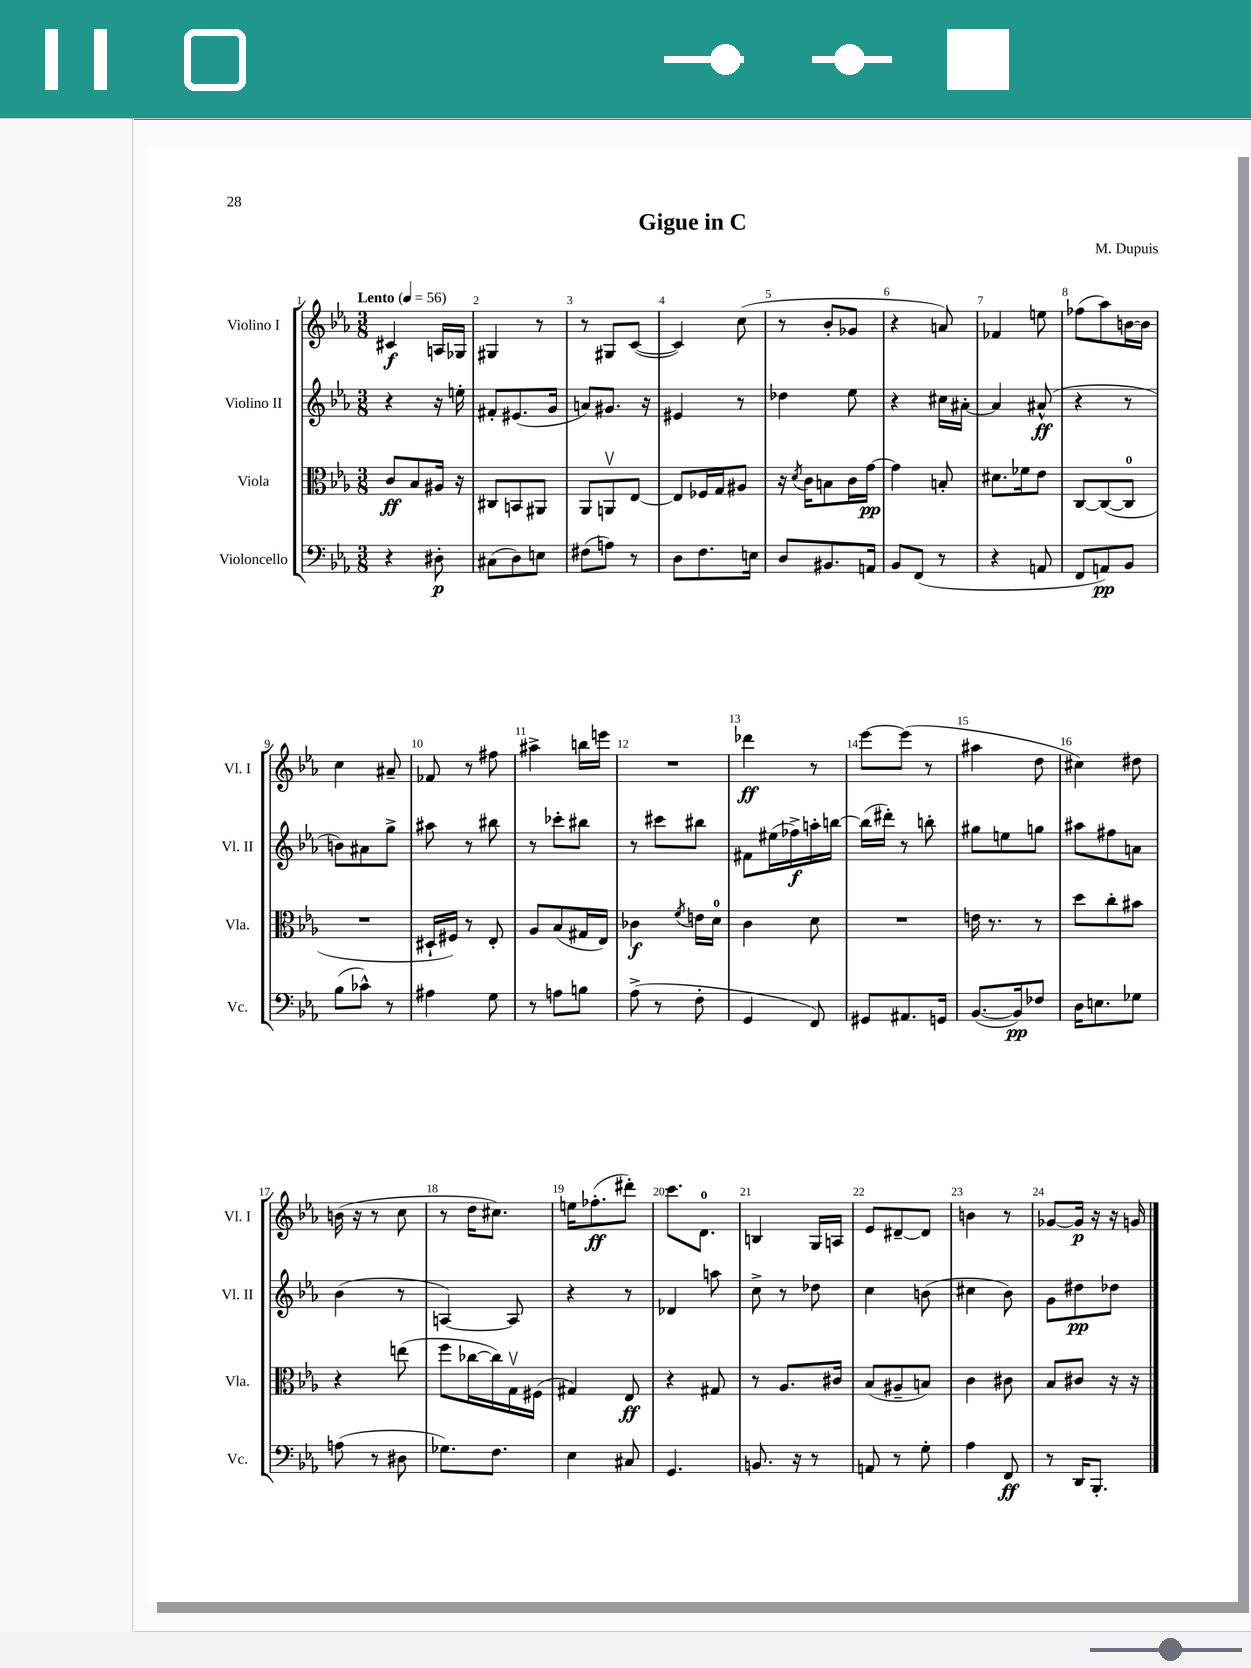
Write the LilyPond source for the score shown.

\header { title = "Gigue in C" composer = "M. Dupuis" }
<<
\new StaffGroup <<
\new Staff = "s0" \with { instrumentName = "Violino I" shortInstrumentName = "Vl. I" } {
    \clef treble \key ees \major \numericTimeSignature \time 3/8 \tempo "Lento" 4 = 56
    cis'4\f a16 ges16 |
    gis4 r8 |
    r8 gis8 c'8~( |
    c'4) c''8( |
    r8 bes'8-. ges'8 |
    r4 a'8) |
    fes'4 e''8 |
    fes''8( aes''8) b'16~ b'16 |
    c''4 ais'8-- |
    fes'8 r8 fis''8 |
    ais''4-> b''16 e'''16 |
    R4. |
    des'''4\ff r8 |
    ees'''8~ ees'''8( r8 |
    ais''4 d''8 |
    cis''4) dis''8 |
    b'16( r16 r8 c''8 |
    r8 d''16 cis''8.) |
    e''16 fes''8.-.\ff( dis'''8-.) |
    c'''8. d'8.-0 |
    b4 g16 a16 |
    ees'8 dis'8~-- dis'8 |
    b'4 r8 |
    ges'8~ ges'16\p r16 r16 g'16 \bar "|." |
}
\new Staff = "s1" \with { instrumentName = "Violino II" shortInstrumentName = "Vl. II" } {
    \clef treble \key ees \major \numericTimeSignature \time 3/8
    r4 r16 e''16-. |
    fis'8-. eis'8.( g'16 |
    a'8) gis'8. r16 |
    eis'4 r8 |
    des''4 ees''8 |
    r4 cis''16 ais'16~-. |
    ais'4 ais'8-^\ff( |
    r4 r8 |
    b'8) ais'8 g''8-> |
    ais''8 r8 bis''8 |
    r8 ces'''8-. bis''8 |
    r8 cis'''8 bis''8 |
    fis'8 eis''16( fes''16->\f) a''16-. b''16~ |
    b''16( dis'''16-.) r8 b''8-. |
    gis''8 e''8 g''8 |
    ais''8 fis''8 a'8 |
    bes'4( r8 |
    a4~) a8 |
    r4 r8 |
    des'4 a''8 |
    c''8-> r8 des''8 |
    c''4 b'8( |
    cis''4 bes'8) |
    g'8 dis''8\pp des''8 \bar "|." |
}
\new Staff = "s2" \with { instrumentName = "Viola" shortInstrumentName = "Vla." } {
    \clef alto \key ees \major \numericTimeSignature \time 3/8
    c'8\ff bes8 ais16 r16 |
    cis8 b,8 ais,8 |
    aes,8 a,8\upbow ees8~ |
    ees8 fes16 g16 ais8 |
    r16 \acciaccatura { d'8 } c'16 b8 c'16 g'16~\pp |
    g'4 b8-. |
    dis'8. fes'16 ees'8 |
    c8~ c8~( c8-0 |
    R4. |
    dis16-! fis16) r8 ees8-. |
    aes8 bes8( gis16 ees16) |
    ces'4\f \acciaccatura { f'8 } e'16 d'16-0 |
    c'4 d'8 |
    R4. |
    e'16 r8. r8 |
    d''8 c''8-. bis'8 |
    r4 e''8( |
    f''8 ces''16~ ces''16) g16\upbow fis16( |
    gis4) ees8\ff |
    r4 gis8 |
    r8 aes8. cis'16 |
    bes8( ais8-- b8) |
    c'4 cis'8 |
    bes8 cis'8 r16 r16 \bar "|." |
}
\new Staff = "s3" \with { instrumentName = "Violoncello" shortInstrumentName = "Vc." } {
    \clef bass \key ees \major \numericTimeSignature \time 3/8
    r4 dis8-.\p |
    cis8( d8) e8 |
    fis8( a8) r8 |
    d8 f8. e16 |
    d8 bis,8. a,16 |
    bes,8 f,8( r8 |
    r4 a,8 |
    f,8 a,8\pp) bes,8 |
    bes8( ces'8-^) r8 |
    ais4 g8 |
    r8 a8 b8 |
    aes8->( r8 f8-. |
    g,4 f,8) |
    gis,8 ais,8. g,16 |
    bes,8.~( bes,16\pp) fes8 |
    d16 e8. ges8 |
    a8( r8 dis8 |
    ges8.) f8. |
    ees4 cis8 |
    g,4. |
    b,8. r16 r8 |
    a,8 r8 g8-. |
    aes4 f,8\ff |
    r8 d,16 bes,,8.-. \bar "|." |
}
>>
>>
\layout { \context { \Score \override BarNumber.break-visibility = ##(#f #t #t) barNumberVisibility = #all-bar-numbers-visible } }
